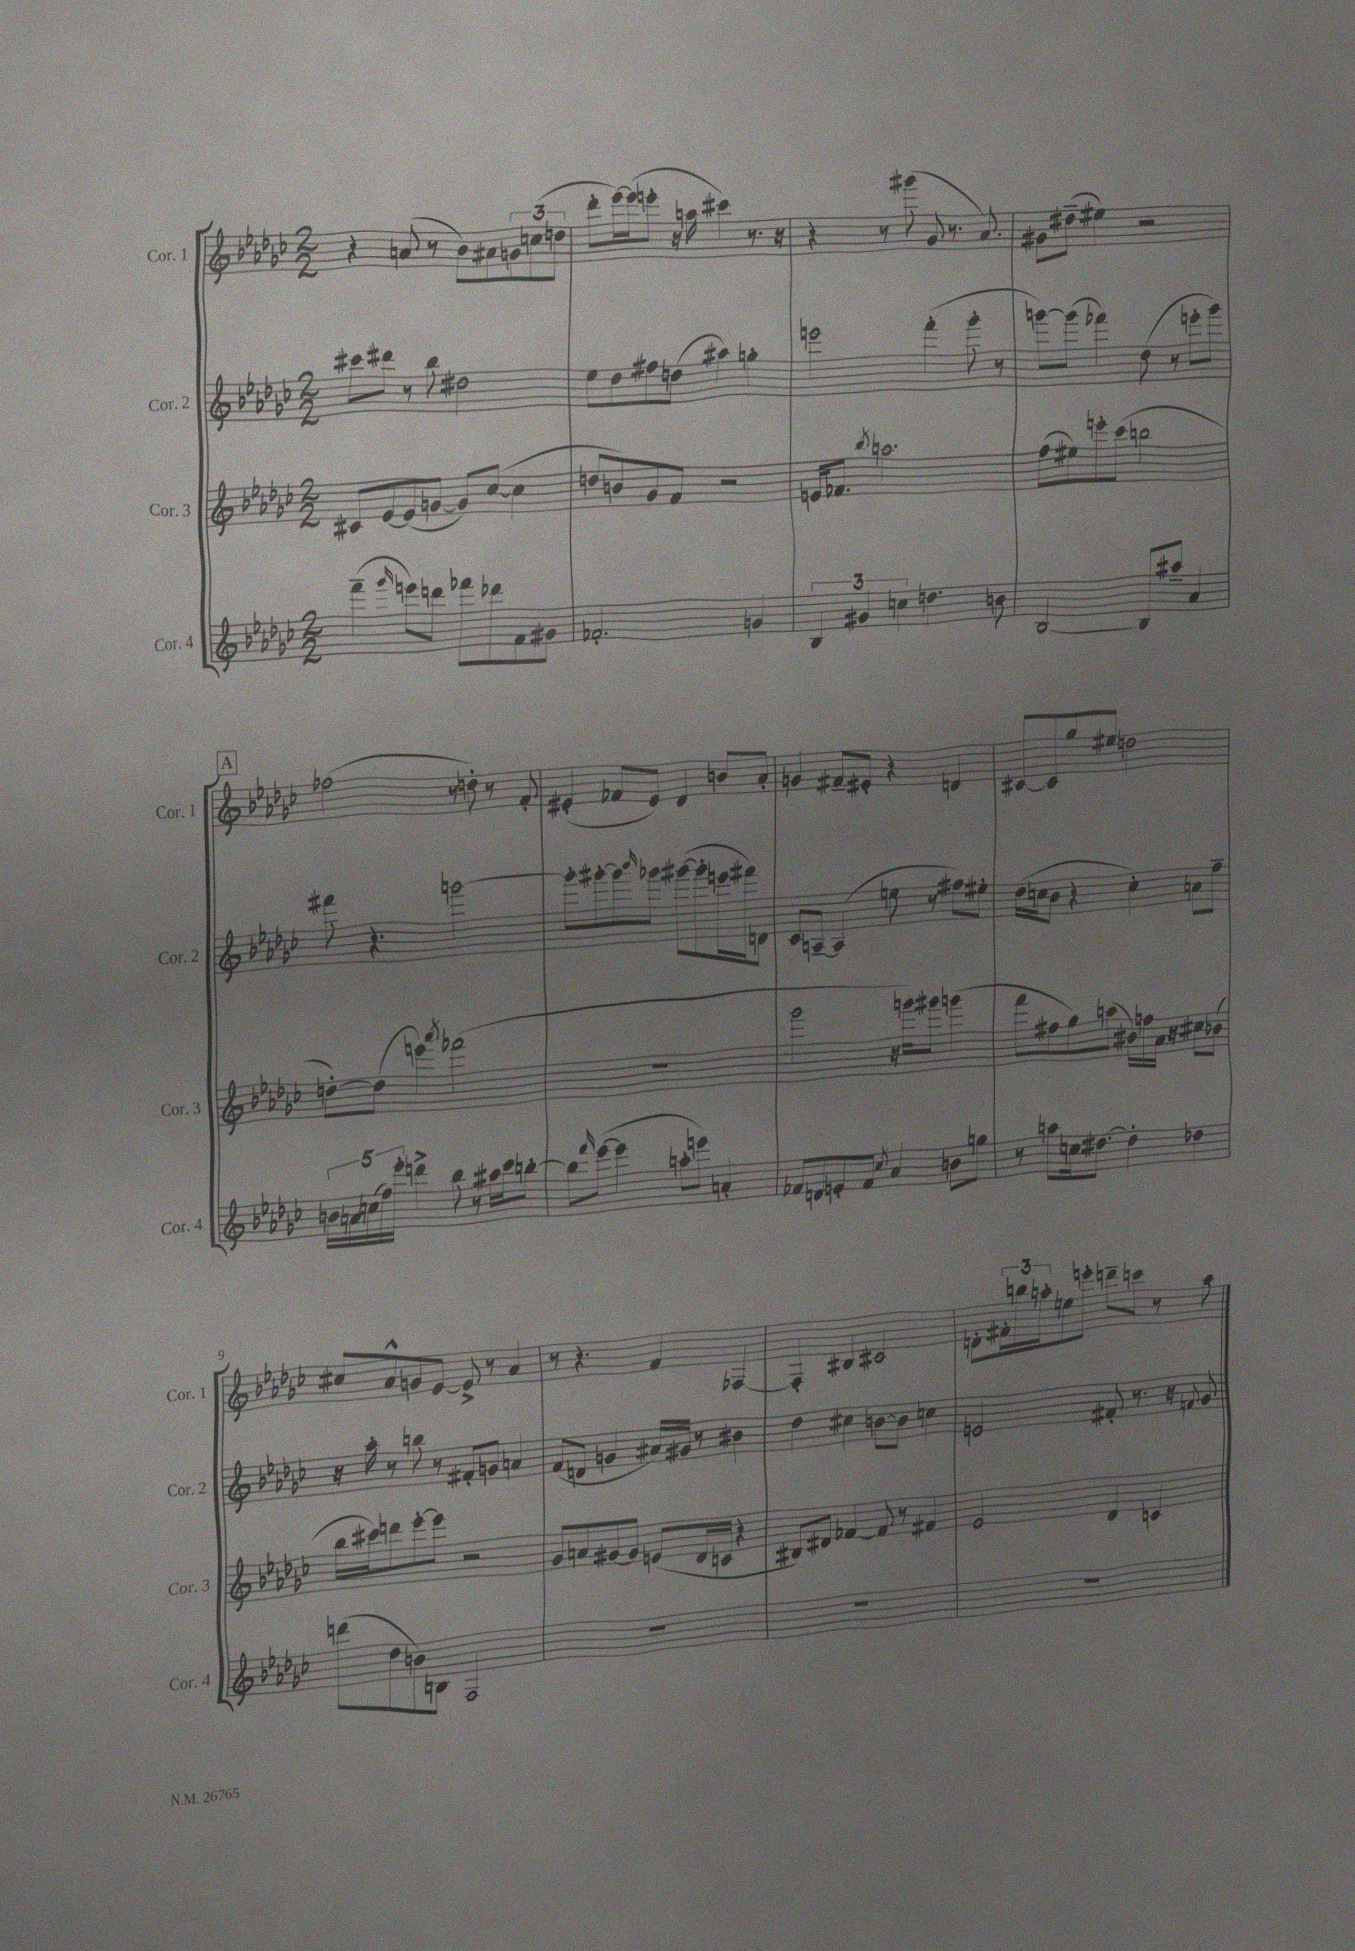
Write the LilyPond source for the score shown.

<<
\new StaffGroup <<
\new Staff = "s0" \with { instrumentName = "Cor. 1" shortInstrumentName = "Cor. 1" } {
    \clef treble \key ges \major \numericTimeSignature \time 2/2
    r4 a'8( r8 bes'8) ais'8 \tuplet 3/2 { g'8 c''8( d''8 } |
    des'''8-. ees'''16~) ees'''16( e'''8-. r16 a''16 cis'''4) r8. r16 |
    r4 r8 gis'''8( ges'8 r8. aes'8.) |
    gis'8 dis''8--( eis''4) r2 |
    \mark \markup { \box "A" } fes''2( r8 d''8-.) r8 f'8-. |
    eis'4-.( fes'8 eis'8) des'4 b'8 aes'8-. |
    g'4 fis'8-- eis'8-. r4 d'4 |
    cis'8~ cis'8 ges''8 eis''8 d''2 |
    cis''8 aes'8-^ g'8 ees'8~ ees'8-> r8 aes'4 |
    r8 r4. f'4 fes4~ |
    fes4-. bis4 cis'2 |
    d'8-. \tuplet 3/2 { fis'16-. b''16 a''16-. } e''8 e'''8-. d'''8-- c'''8 r8 a''8 \bar "|." |
}
\new Staff = "s1" \with { instrumentName = "Cor. 2" shortInstrumentName = "Cor. 2" } {
    \clef treble \key ges \major \numericTimeSignature \time 2/2
    cis'''8 dis'''8 r8 bes''8 dis''2 |
    ees''8 des''8 fis''8 d''8( ais''4) g''4-. |
    e'''2 f'''4-.( ges'''8-. r8 |
    g'''8~) g'''8( fes'''4) des''8( r8 e'''8-. g'''8) |
    \mark \markup { \box "A" } fis'''8 r4. g'''2~ |
    g'''8-. gis'''8~-. gis'''8 \grace { bes'''16 } ges'''8 gis'''8~( gis'''8-. e'''16 fis'''16) d'8 |
    ces'8 a8~-- a4( e''8 r8 fis''8) eis''8-. |
    des''16( c''16 bes'8 r4 c''4-.) a'8 f''8-- |
    r16 aes''16-. r8 b''8 r8 fis'8-. g'8 a'4 |
    f'8( d'8 g'4 ais'16) gis'16 r8 bis'4 |
    des''4 cis''4 b'8~ b'8 c''4 |
    e'2 fis'8-. r8. r16 \appoggiatura { f'8 } ges'8 \bar "|." |
}
\new Staff = "s2" \with { instrumentName = "Cor. 3" shortInstrumentName = "Cor. 3" } {
    \clef treble \key ges \major \numericTimeSignature \time 2/2
    cis'8 ees'8~ ees'8( g'8~ g'8) ces''8~( ces''4 |
    d''8 b'8) ges'8 f'8 r2 |
    e'16 fes'8. \acciaccatura { bes''8 } a''2. |
    f''8( eis''8) e'''8-. ces'''8( b''2 |
    \mark \markup { \box "A" } d''8~-.) d''8( e'''4) \acciaccatura { aes'''8 } fes'''2( |
    R1 |
    ges'''2 r16 g'''16) gis'''8 g'''4( |
    f'''8 fis''8 ges''8) a''8( bis'16) f''16 aes'16 r16 cis''8 bes'8( |
    bes''16 cis'''16) d'''8 ees'''8~-. ees'''8 r2 |
    ges'8 a'8 gis'8~ gis'8 e'8( des'16 c'16 r4 |
    bis8) dis'8 fes'4~ fes'8 r8 fis'4 |
    ees'2 des'4 c'4 \bar "|." |
}
\new Staff = "s3" \with { instrumentName = "Cor. 4" shortInstrumentName = "Cor. 4" } {
    \clef treble \key ges \major \numericTimeSignature \time 2/2
    f'''4--( \grace { ges'''16 } e'''8) d'''8 fes'''8 des'''8 f'8 gis'8 |
    fes'2.-. g'4 |
    \tuplet 3/2 { bes4 gis'4 c''4 } d''4. b'8 |
    bes2~ bes8 ais''8-- aes'4 |
    \mark \markup { \box "A" } \tuplet 5/4 { b'16 a'16 c''16( f''16) ees'''16-. } d'''4-> bes''8 r8 ais''16 ces'''16 b''8~-. |
    b''8 \grace { f'''16 } ees'''8~( ees'''4 a''8-. e'''8) a'4-. |
    fes'8 d'8 e'8-. fes'8 \acciaccatura { ces''8 } aes'4 b'8 g''8 |
    r8 a''8 c''16 dis''8.~ dis''4-. des''4 |
    d'''8( des''8 b'8) b8 f2 |
    R1 |
    R1 |
    R1 \bar "|." |
}
>>
>>
